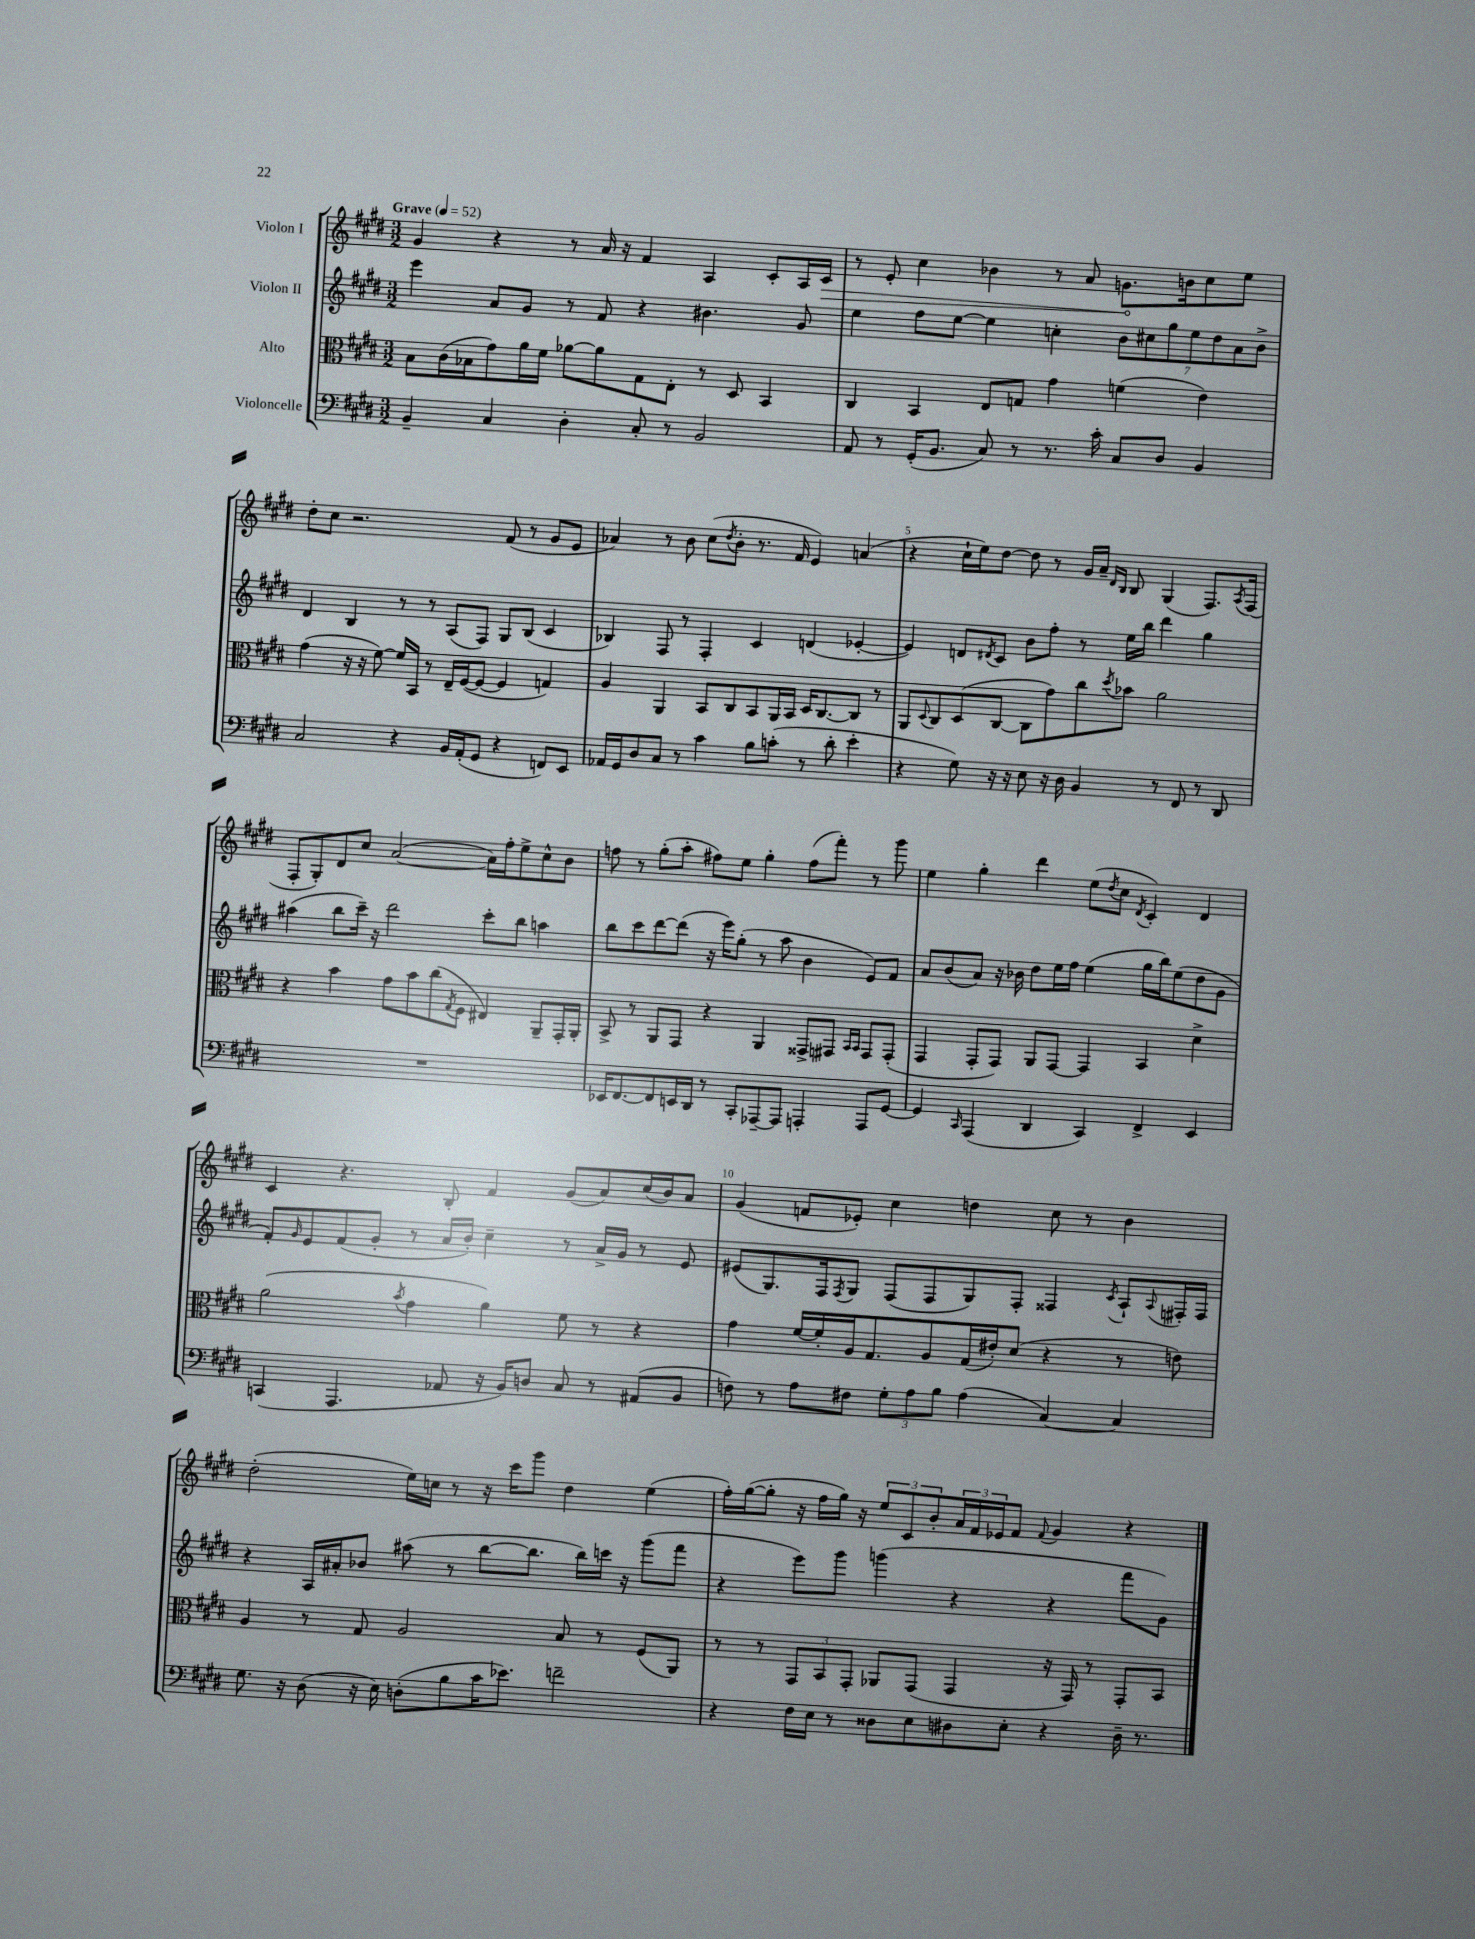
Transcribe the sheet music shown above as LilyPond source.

<<
\new StaffGroup <<
\new Staff = "s0" \with { instrumentName = "Violon I" } {
    \clef treble \key e \major \numericTimeSignature \time 3/2 \tempo "Grave" 4 = 52
    gis'4 r4 r8 a'16 r16 fis'4 a4 cis'8-. a16 \once \override Hairpin.circled-tip = ##t cis'16\> |
    r8 e'8-. cis''4 bes'4 r8 a'8 g'8.\! b'16 cis''8 e''8 |
    dis''8-. cis''8 r2. fis'8( r8 gis'8 e'8 |
    aes'4) r8 b'8 cis''8( \acciaccatura { dis''8 } b'8-. r8. fis'16 e'4) a'4( |
    r4 cis''16-! e''16) dis''8~ dis''8 r8 gis'16 a'16-- \grace { dis'16 b16 } b8 gis4( fis8.) \acciaccatura { a8 } fis16( |
    fis8-. gis8-.) dis'8 cis''8 a'2~( a'16) fis''16-. e''8-> cis''8-^ b'8 |
    f''8 r8 gis''8-.( a''8-. fis''8) e''8 gis''4-. fis''8( fis'''8-.) r8 gis'''8 |
    e''4 gis''4-. dis'''4 e''8( \acciaccatura { dis''8 } cis''8 \acciaccatura { dis'8 } cis'4-.) dis'4 |
    cis'4 r4. b8-. fis'4 gis'8( a'8) cis''16( b'16) a'8 |
    gis'4( f'8 ees'8-.) cis''4 d''4 cis''8 r8 b'4 |
    dis''2-.( e''16) c''16 r8 r16 cis'''16 gis'''8 dis''4 e''4( |
    fis''16-.) gis''16~( gis''8-. r16 fis''16 gis''16) r16 \tuplet 3/2 { e''8 cis'8 b'8-. } \tuplet 3/2 { a'16 fis'16 ees'16 } fis'8 \appoggiatura { fis'8 } gis'4 r4 \bar "|." |
}
\new Staff = "s1" \with { instrumentName = "Violon II" } {
    \clef treble \key e \major \numericTimeSignature \time 3/2
    e'''4 a'8 gis'8 r8 fis'8 r4 bis'4. gis'8 |
    e''4 fis''8 e''8~ e''4 c''4-. \tuplet 7/4 { b'8 cis''8 gis''8 e''8 dis''8 a'8 b'8-> } |
    dis'4 b4 r8 r8 a8( fis8) gis8 b8( cis'4 |
    bes4) fis8 r8 fis4-. cis'4 d'4( ees'4~-. |
    ees'4) d'8 \acciaccatura { dis'8 } cis'8 b'8 fis''8-. r8 e''16 b''16 dis'''4 gis''4 |
    ais''4( b''8 cis'''16--) r16 dis'''2 cis'''8-. b''8 a''4 |
    b''8 cis'''8 dis'''8~ dis'''8( r16 e'''16) gis''8-.( r8 a''8 b'4 e'8) fis'8 |
    a'8 b'8( a'8) r16 bes'16 dis''8 e''16 fis''16 e''4( gis''16 b''16) e''8( dis''8 gis'8 |
    fis'8-.) \grace { gis'16 } e'8 fis'8( gis'8-. r8 a'16 b'16-.) cis''4-- r8 a'16-> gis'16 r8 e'8 |
    eis'8( gis8.) fis16 \acciaccatura { fis8 } gis8 fis8( fis8 gis8) fis8-. fisis4 \acciaccatura { cis'8 } a8-! \appoggiatura { a8 } fis16-. fis16 |
    r4 a16 ais'16-. bes'8 ais''8( r8 b''8~ b''8. b''16) c'''16 r16 gis'''8( fis'''8 |
    r4 e'''8) gis'''8 g'''4( r4 r4 fis'''8 gis'8) \bar "|." |
}
\new Staff = "s2" \with { instrumentName = "Alto" } {
    \clef alto \key e \major \numericTimeSignature \time 3/2
    b8 cis'16( bes16 gis'8) a'16 fis'16 aes'8~ aes'8 gis8 e8-. r8 dis8 b,4 |
    cis4 b,4 e8 g8 gis'4 f'4( e'4) |
    gis'4( r16 r16 fis'8~) fis'16 b,16 r8 e16-- fis16~( fis8~ fis4 g4) |
    a4 a,4 b,8 cis8 b,8 a,16 b,16 dis16 cis8.~ cis8 r8 |
    a,8 \appoggiatura { dis8 } cis8 dis8( cis8~ cis8 gis'8) cis''8 \acciaccatura { dis''8 } bes'8 a'2 |
    r4 b'4 gis'8 b'8 cis''8( \acciaccatura { gis8 } fis8 eis4) a,8-- gis,16-. a,16-. |
    b,8-> r8 a,8 gis,8 r4 a,4 gisis,8-> gis,8 \grace { b,16 b,16 } gis,8 gis,8-.( |
    gis,4 gis,8-. gis,8) a,8 gis,8~ gis,4 b,4 dis'4-> |
    a'2( \acciaccatura { b'8 } gis'4 a'4) fis'8 r8 r4 |
    gis'4 fis'16~ fis'16-. a16 gis8. a8 gis16( eis'16-.) dis'8( r4 r8 e'8) |
    a4 r8 gis8 a2 b8 r8 fis8( a,8) |
    r8 r8 \tuplet 3/2 { gis,8 b,8 gis,8-. } aes,8 gis,8( gis,4 r16 gis,16) r8 gis,8-. b,8 \bar "|." |
}
\new Staff = "s3" \with { instrumentName = "Violoncelle" } {
    \clef bass \key e \major \numericTimeSignature \time 3/2
    b,4-- cis4 dis4-. cis8-. r8 b,2 |
    a,8 r8 gis,16-.( b,8. cis8) r8 r8. cis'16-. cis8 dis8 b,4 |
    cis2 r4 b,16 a,16-.( gis,8 r4 f,8) e,8 |
    aes,16 gis,16 dis8 cis8 r8 cis'4 b8 c'8-.( r8 dis'8-. e'4-. |
    r4 gis8) r16 r16 e8 r16 dis16 b,4 r8 fis,8 r8 dis,8 |
    R1. |
    ees,16 fis,8.~ fis,8 e,16 dis,16 r8 cis,8-. aes,,8~-- aes,,8 a,,4-. a,,8 gis,8~ |
    gis,4 \grace { cis,16 } a,,4( dis,4 cis,4) fis,4-> e,4 |
    c,4( a,,4. aes,8 r16 b,16) d8 cis8 r8 ais,8( b,8 |
    f8) r8 a8 fis8 \tuplet 3/2 { gis8-. a8 b8 } a4( cis4~) cis4 |
    gis8. r16 dis8( r16 e16) d8-.( b8 cis'16 ees'8.) f'2-- |
    r4 fis16 e16 r8 disis8 e8 dis8 e8-. r4 dis16-- r8. \bar "|." |
}
>>
>>
\layout { \context { \Score \override BarNumber.break-visibility = ##(#f #t #t) barNumberVisibility = #(every-nth-bar-number-visible 5) } }
